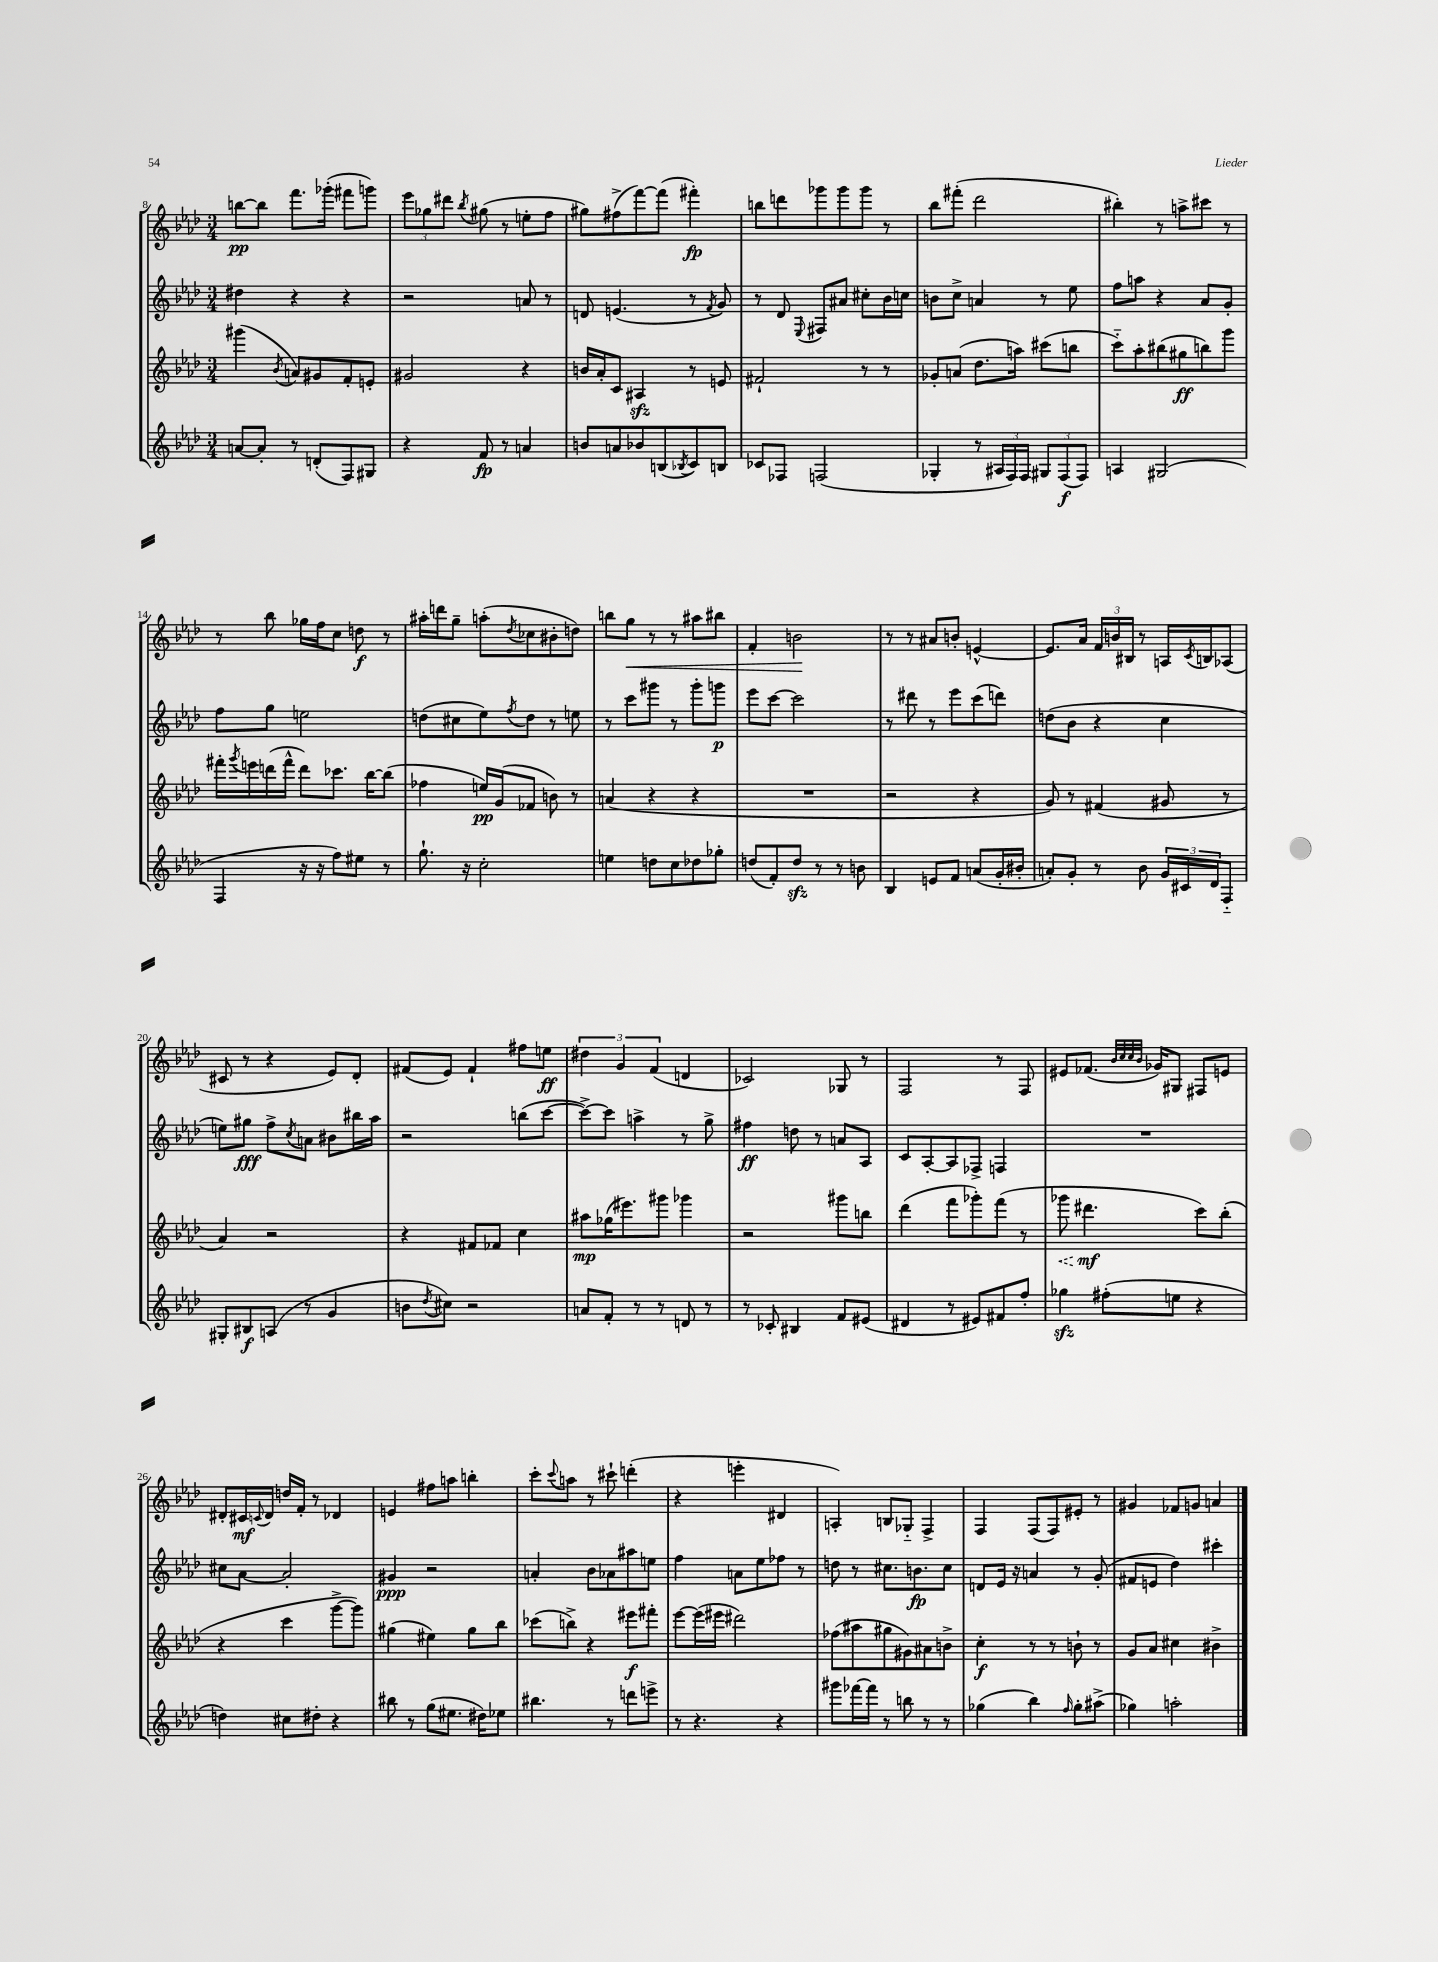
<<
\new StaffGroup <<
\new Staff = "s0" {
    \clef treble \key aes \major \numericTimeSignature \time 3/4
    b''8~\pp b''8 f'''8. ges'''16-.( fis'''8 g'''8) |
    \tuplet 3/2 { ees'''8 ges''8 dis'''8 } \acciaccatura { bes''8 } gis''8( r8 e''8-. f''8 |
    gis''8) fis''8->( f'''8~) f'''8( fis'''4-.\fp) |
    b''8 d'''8 ges'''8 ges'''8 ges'''8 r8 |
    bes''8 fis'''8-.( des'''2 |
    bis''4-.) r8 a''8-> cis'''8 r8 |
    r8 bes''8 ges''16 f''16 c''8 d''8\f r8 |
    ais''16-. d'''16 g''8-- a''8-.( \acciaccatura { des''8 } ces''8 bis'8-. d''8) |
    b''8 g''8\< r8 r8 ais''8 bis''8 |
    f'4-. b'2\! |
    r8 r8 ais'8 b'8-. e'4~-^ |
    e'8. aes'16 \tuplet 3/2 { f'16 b'16 bis16 } r8 a16 \acciaccatura { c'8 } b16 aes8( |
    cis'8 r8 r4 ees'8) des'8-. |
    fis'8( ees'8) fis'4-! fis''8 e''8\ff |
    \tuplet 3/2 { dis''4 g'4 f'4( } d'4 |
    ces'2) ges8 r8 |
    f2 r8 f8 |
    eis'8 fes'8.( \grace { bes'32 c''32 c''32 bes'32 } ges'16) gis8 fis8 e'8 |
    dis'8-. cis'16\mf \appoggiatura { c'8 } dis'16 d''16 f'16-. r8 des'4 |
    e'4 fis''8 a''8 b''4-. |
    c'''8-. \appoggiatura { c'''8 } a''8 r8 cis'''8-! d'''4-.( |
    r4 e'''4-. dis'4 |
    a4-.) b8 ges8-_ f4-> |
    f4 f8( f8) eis'8-. r8 |
    gis'4 fes'8 g'8 a'4 \bar "|." |
}
\new Staff = "s1" {
    \clef treble \key aes \major \numericTimeSignature \time 3/4
    dis''4 r4 r4 |
    r2 a'8 r8 |
    d'8 e'4.( r8 \acciaccatura { f'8 } g'8) |
    r8 des'8 \appoggiatura { ees8 } fis8 ais'8 cis''8-. bes'16 c''16 |
    b'8 c''8-> a'4 r8 ees''8 |
    f''8 a''8 r4 aes'8 g'8-. |
    f''8 g''8 e''2 |
    d''8( cis''8 ees''8) \acciaccatura { f''8 } d''8 r8 e''8 |
    r8 c'''8 gis'''8 r8 gis'''8-. g'''8\p |
    ees'''8 c'''8~ c'''2 |
    r8 dis'''8 r8 ees'''8 c'''8( d'''8) |
    d''8( bes'8 r4 c''4 |
    e''8) gis''8\fff f''8-> \acciaccatura { c''8 } a'8 bis'8 bis''16 aes''16 |
    r2 b''8( c'''8~ |
    c'''8~->) c'''8 a''4-> r8 g''8-> |
    fis''4\ff d''8 r8 a'8 aes8 |
    c'8 aes8~-. aes8 fes8-> f4 |
    R2. |
    cis''8 aes'8~ aes'2-. |
    gis'4\ppp r2 |
    a'4-. bes'8 aes'8 ais''8 e''8 |
    f''4 a'8 ees''8 fes''8 r8 |
    d''8 r8 cis''8. b'8.\fp cis''8 |
    d'8 ees'16 r16 a'4 r8 g'8-.( |
    fis'8 e'8 des''4) cis'''4-. \bar "|." |
}
\new Staff = "s2" {
    \clef treble \key aes \major \numericTimeSignature \time 3/4
    gis'''4( \acciaccatura { bes'8 } a'8) gis'8 f'8-. e'8-. |
    gis'2 r4 |
    b'16 aes'16-. c'8 ais4\sfz r8 e'8 |
    fis'2-! r8 r8 |
    ges'8-. a'8( des''8. a''16) cis'''8( b''8 |
    c'''8-_) aes''8-. bis''8( gis''8\ff b''8) g'''8 |
    fis'''16-. \acciaccatura { g'''8 } e'''16 d'''16( fis'''16-^ d'''8) ces'''8. bes''16~ bes''8( |
    fes''4 e''16\pp) g'16( fes'8 b'8) r8 |
    a'4( r4 r4 |
    R2. |
    r2 r4 |
    g'8) r8 fis'4( gis'8 r8 |
    aes'4) r2 |
    r4 fis'8 fes'8 c''4 |
    ais''8\mp ges''16( eis'''8.) gis'''8 ges'''4 |
    r2 gis'''8 b''8 |
    des'''4( f'''8 ges'''8-.) f'''8( r8 |
    \once \override Hairpin.style = #'dashed-line ges'''8\< dis'''4.\mf\! c'''8) bes''8-.( |
    r4 c'''4 g'''8~-> g'''8) |
    gis''4( eis''4) gis''8 bes''8 |
    ces'''8( b''8->) r4 eis'''8\f fis'''8-. |
    ees'''8~ ees'''16( eis'''16 dis'''2) |
    fes''8( ais''8 gis''8 gis'8) ais'8 b'8-> |
    c''4-.\f r8 r8 b'8-! r8 |
    g'8 aes'8 cis''4 bis'4-> \bar "|." |
}
\new Staff = "s3" {
    \clef treble \key aes \major \numericTimeSignature \time 3/4
    a'8~ a'8-. r8 d'8-.( f8) gis8 |
    r4 f'8\fp r8 a'4 |
    b'8 a'8 bes'8 b8( \acciaccatura { bes8 } c'8) b8 |
    ces'8 fes8 f2( |
    ges4-. r8 \tuplet 3/2 { ais16 f16) f16 } \tuplet 3/2 { gis8 f8\f( f8) } |
    a4 gis2( |
    f4 r16 r16 f''8) eis''8 r8 |
    g''8.-! r16 c''2-. |
    e''4 d''8 c''8 des''8 ges''8-. |
    d''8( f'8-.) d''8\sfz r8 r8 b'8 |
    bes4 e'8 f'8 a'8( g'16-. bis'16-. |
    a'8-.) g'8-. r8 bes'8 \tuplet 3/2 { g'16 cis'16 des'16 } f8-_ |
    gis8-. bis8\f a8( r8 g'4 |
    b'8 \acciaccatura { des''8 } cis''8) r2 |
    a'8 f'8-. r8 r8 d'8 r8 |
    r8 ces'8-. bis4 f'8 eis'8( |
    dis'4 r8 eis'8) fis'8 f''8-. |
    ges''4\sfz fis''8-.( e''8 r4 |
    d''4) cis''8 dis''8-. r4 |
    bis''8 r8 g''8( eis''8. dis''16) ees''8 |
    bis''4. r8 d'''8 e'''8-> |
    r8 r4. r4 |
    gis'''8 fes'''16~ fes'''16 r8 b''8 r8 r8 |
    ges''4( bes''4) \grace { f''16 } ges''8-. ais''8->( |
    ges''4) a''2-. \bar "|." |
}
>>
>>
\layout { \context { \Score currentBarNumber = #8 } }
